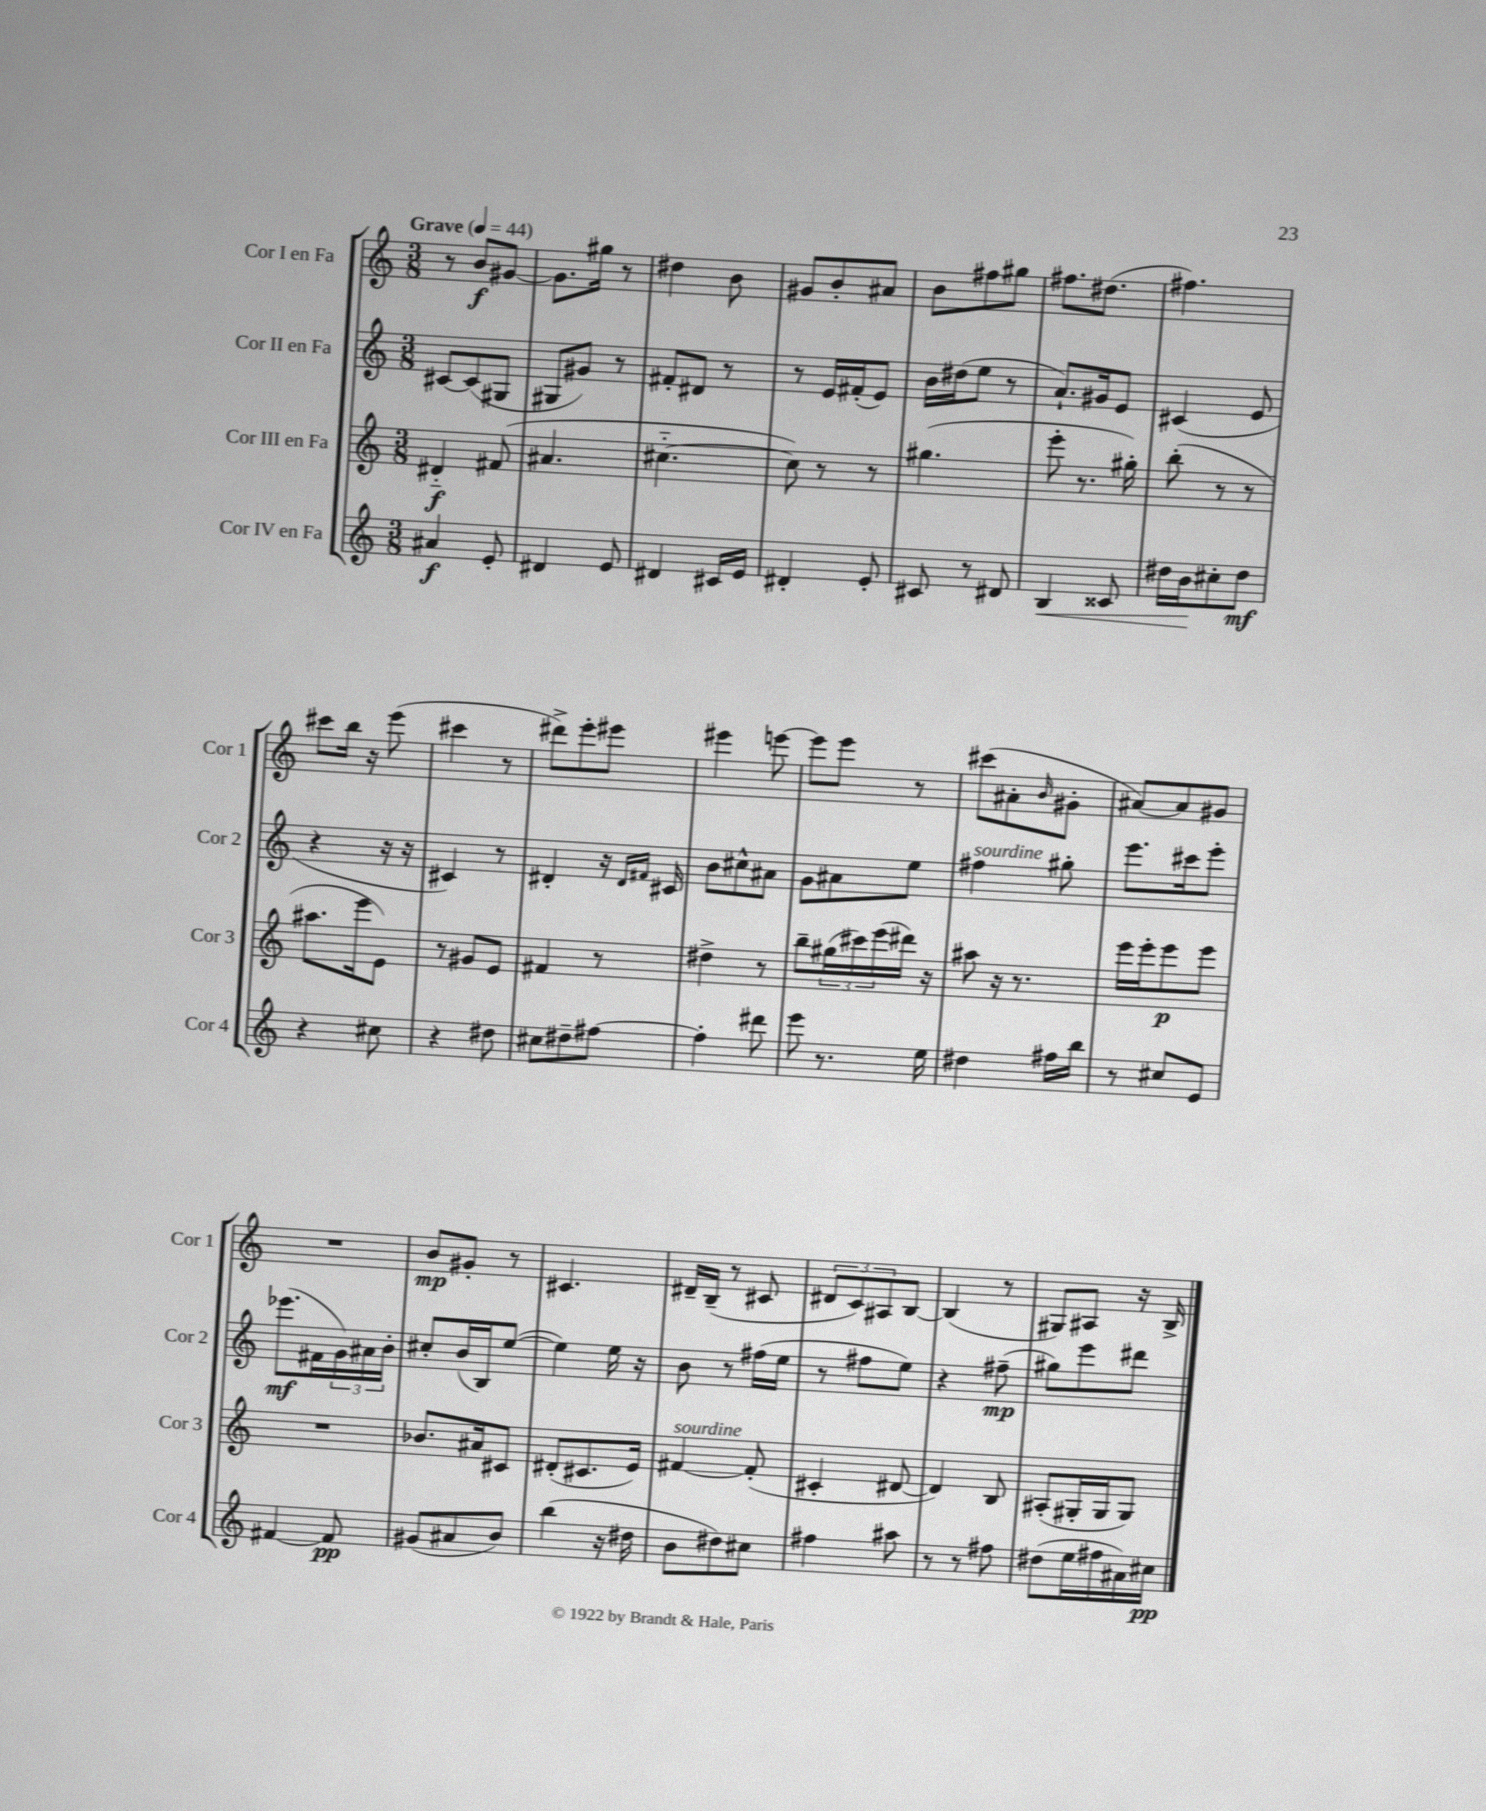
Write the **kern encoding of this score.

**kern	**kern	**kern	**kern
*staff4	*staff3	*staff2	*staff1
*clefG2	*clefG2	*clefG2	*clefG2
*k[]	*k[]	*k[]	*k[]
*M3/8	*M3/8	*M3/8	*M3/8
*MM44	*MM44	*MM44	*MM44
4a#	4d#'~	[8c#	8r
.	.	(8c#]	8b
8e'	(8f#	8G#	[8g#
=	=	=	=
4d#	4.a#	8G#	8.g#]
.	.	8g#)	.
.	.	.	16gg#
8e	.	8r	8r
=	=	=	=
4d#	[4.cc#'~	8f#'	4dd#
.	.	8d#	.
16c#	.	8r	8b
16e	.	.	.
=	=	=	=
4d#'	8cc#])	8r	8g#
.	8r	16e	8b'
.	.	(16f#'	.
8e'	8r	8e)	8a#
=	=	=	=
8c#	(4.gg#	16b	8b
.	.	(16dd#	.
8r	.	8ee	8ff#
8d#	.	8r	8gg#
=	=	=	=
4B	8eee'	8.a`)	8.ff#
.	8.r	.	.
.	.	16g#	(8.dd#
8c##	.	8e	.
.	16gg#')	.	.
=	=	=	=
16dd#	(8bb'	(4c#	4.ff#)
16b	.	.	.
8cc#'	8r	.	.
8dd#	8r	8e	.
=	=	=	=
4r	8.aa#	4r	8ccc#
.	.	.	16bb
.	16eee	.	16r
8cc#	8e)	16r	(8eee
.	.	16r	.
=	=	=	=
4r	8r	4c#)	4ccc#
.	8g#	.	.
8dd#	8e	8r	8r
=	=	=	=
8cc#	4f#	4d#'	8ddd#^)
8dd#~	.	.	8eee'
[8ff#	8r	16r	8eee#
.	.	16qqd#	.
.	.	16qqf#	.
.	.	16c#	.
=	=	=	=
4ff#']	4dd#^	8b	4eee#
.	.	8cc#^^	.
8ddd#	8r	8a#	[8eee
=	=	=	=
8eee	8bb~	8g	8eee]
8.r	(24gg#	8a#	8eee
.	24ccc#)	.	.
.	(24eee	.	.
.	16ddd#)	8ee	8r
16ee	16r	.	.
=	=	=	=
4dd#	8aa#	4ff#	(8ccc#
.	16r	.	8a#'
.	8.r	.	.
.	.	.	16qqb
16ff#	.	8gg#'	8g#'
16bb	.	.	.
=	=	=	=
8r	16eee	8.eee	[8a#)
.	16eee'	.	.
8cc#	8eee	.	8a#]
.	.	16ccc#	.
8e	8eee	8eee'	8g#
=	=	=	=
[4f#	4.r	(8.eee-	4.r
.	.	16f#	.
8f#]	.	24g)	.
.	.	24a#	.
.	.	24b'	.
=	=	=	=
(8g#	8.b-	8cc#'	8b
8a#	.	(16b	8g#'
.	16a#	16B)	.
8b)	8c#	([8ee	8r
=	=	=	=
(4bb	(8d#'	4ee])	4.c#
.	8.c#	.	.
16r	.	16ee	.
16dd#	16e)	16r	.
=	=	=	=
8b	[4f#	8b	16d#~
.	.	.	(16B~
8dd#)	.	8r	8r
8cc#	(8f#']	(16ff#	8c#
.	.	16ee	.
=	=	=	=
4ff#	4c#'	8r	12d#
.	.	.	12c)
.	.	8ff#	.
.	.	.	12A#
8aa#	[8d#	8ee)	[8B
=	=	=	=
8r	4d#])	4r	(4B]
8r	.	.	.
8ff#	8B	(8ff#~	8r
=	=	=	=
(8dd#	(8A#'	8gg#)	8G#)
16ee	16G#'	8eee	8A#
16ff#	16G#	.	.
16a#)	8G#)	8ddd#	16r
16cc#	.	.	16B^
==	==	==	==
*-	*-	*-	*-
